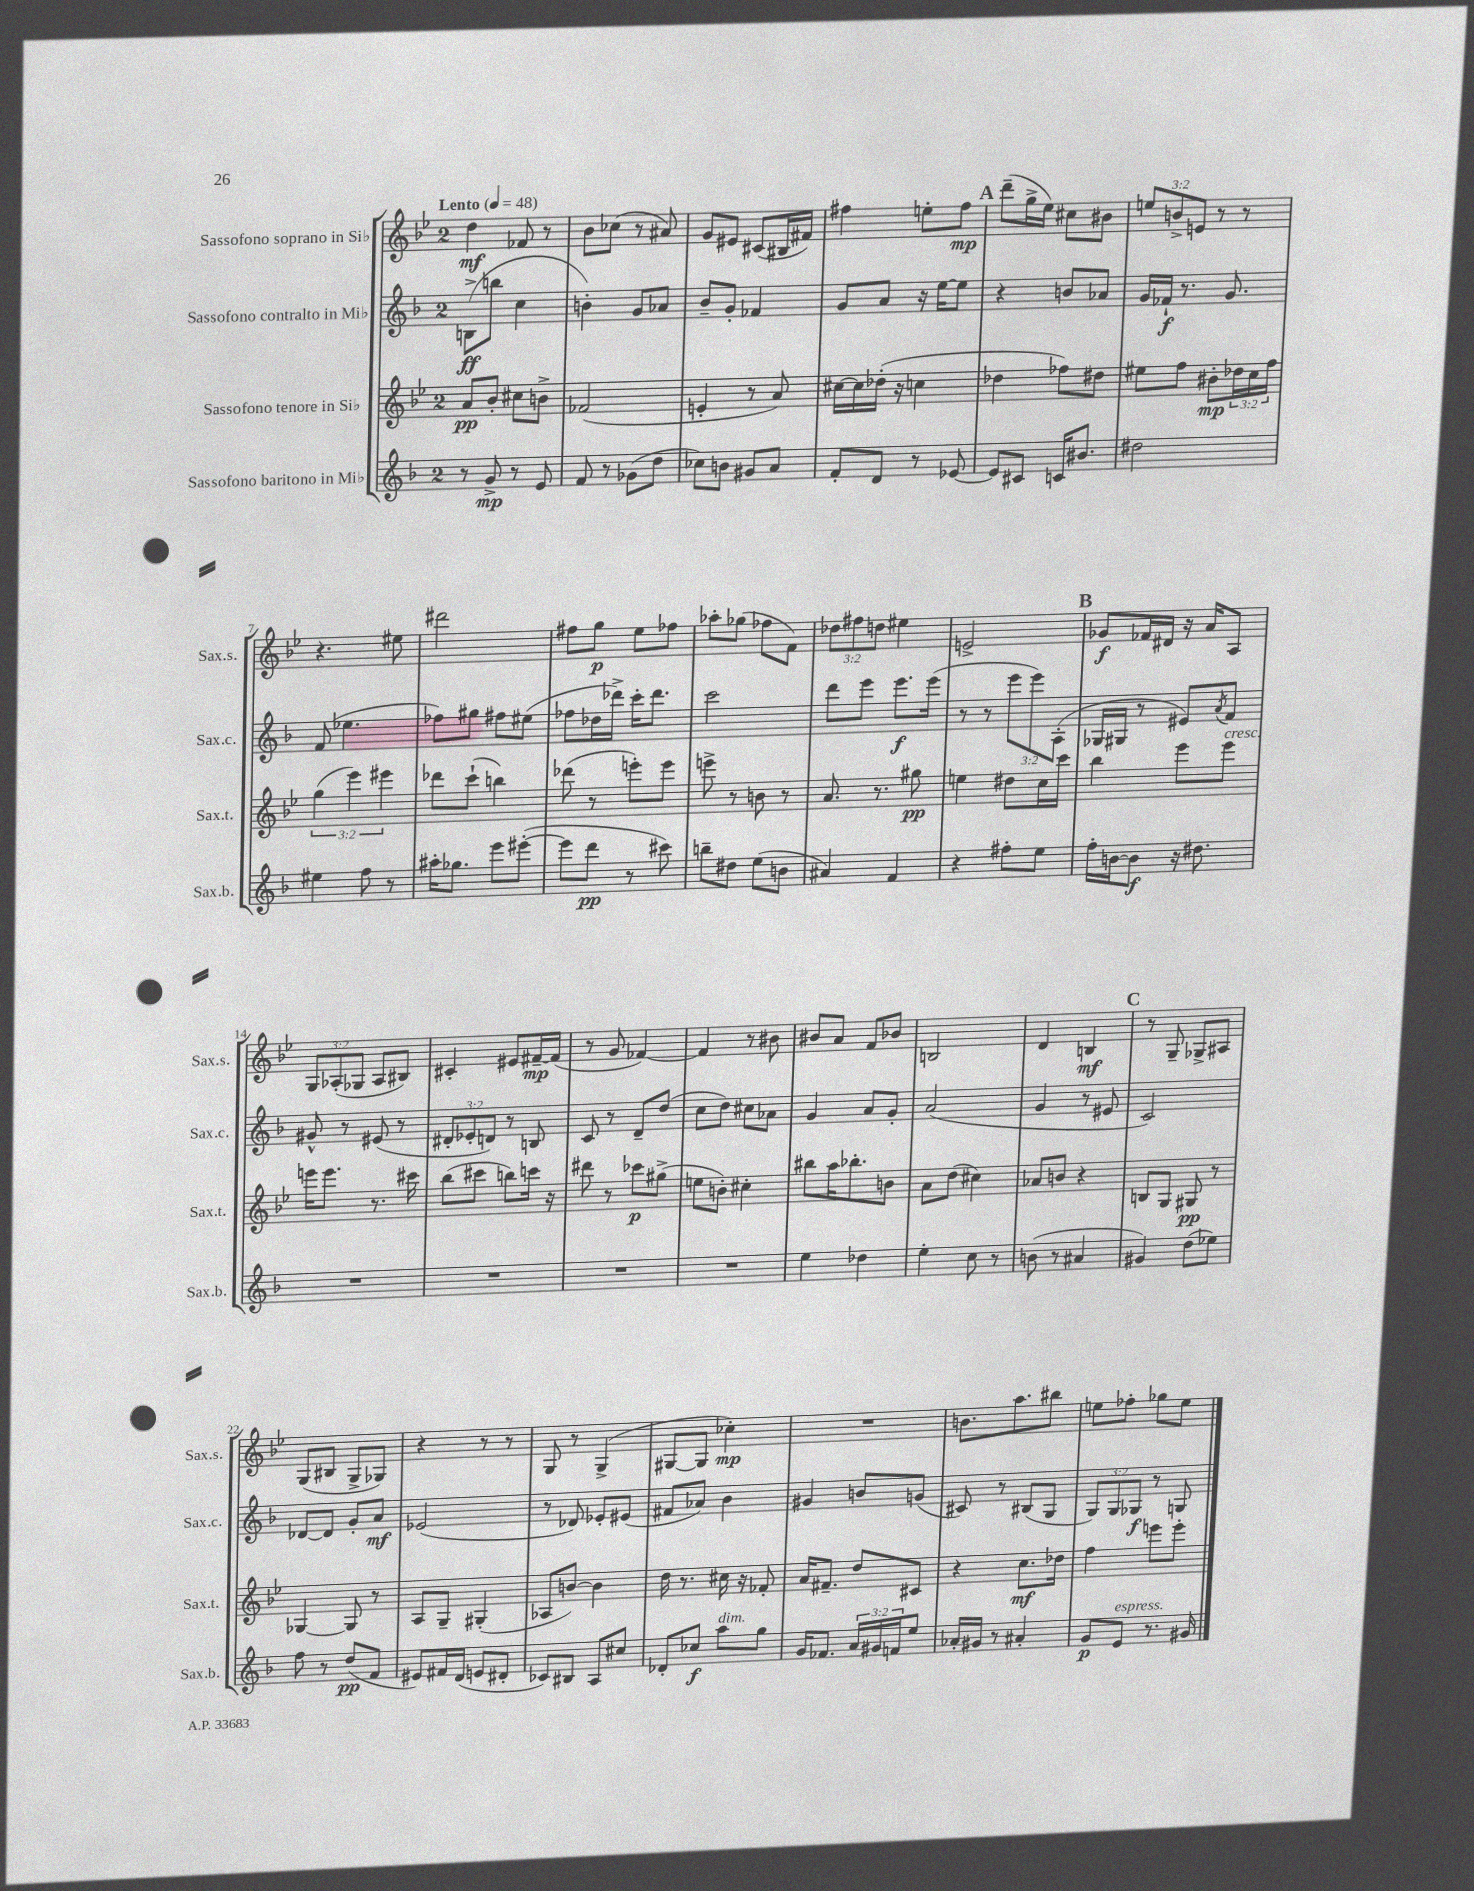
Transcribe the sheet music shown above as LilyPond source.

<<
\new StaffGroup <<
\new Staff = "s0" \with { instrumentName = "Sassofono soprano in Sib" shortInstrumentName = "Sax.s." } {
    \clef treble \key bes \major \once \override Staff.TimeSignature.style = #'single-digit \time 2/4 \override Staff.TupletNumber.text = #tuplet-number::calc-fraction-text \tempo "Lento" 4 = 48
    d''4\mf fes'8 r8 |
    bes'8 ces''8( r8 ais'8) |
    g'8 eis'8 cis'8( bis16 fis'16) |
    fis''4 e''8-. fis''8\mp |
    \mark \markup { \bold "A" } d'''8--( g''16-> ees''16) cis''8 bis'8 |
    \tuplet 3/2 { e''8 b'8-> e'8 } r8 r8 |
    r4. eis''8 |
    dis'''2 |
    fis''8 g''8\p ees''8 fes''8 |
    aes''8-. ges''8( fes''8 f'8) |
    \tuplet 3/2 { des''8 fis''8 d''8 } eis''4 |
    e'2-> |
    \mark \markup { \bold "B" } ges'8\f fes'16 dis'16 r16 a'16 a8 |
    \tuplet 3/2 { g8 aes8-.( ges8 } aes8 bis8) |
    cis'4-. eis'8 fis'16~--\mp fis'16( |
    r8 g'8 fes'4~) |
    fes'4 r8 bis'8 |
    bis'8 a'8 f'8 bes'8 |
    b2 |
    d'4 b4\mf |
    \mark \markup { \bold "C" } r8 g8-- ges8-> ais8 |
    g8( bis8 g8-> ges8) |
    r4 r8 r8 |
    g8 r8 g4->( |
    gis8~ gis8 ces''4-.\mp) |
    R2 |
    b'8. a''8. bis''8 |
    e''8 fes''8-. ges''8 e''8 \bar "|." |
}
\new Staff = "s1" \with { instrumentName = "Sassofono contralto in Mib" shortInstrumentName = "Sax.c." } {
    \clef treble \key f \major \once \override Staff.TimeSignature.style = #'single-digit \time 2/4 \override Staff.TupletNumber.text = #tuplet-number::calc-fraction-text
    b8->\ff( b''8 c''4 |
    b'4-.) g'8 aes'8 |
    bes'8-- g'8-. fes'4 |
    g'8 a'8 r16 e''16~ e''8 |
    \mark \markup { \bold "A" } r4 b'8 aes'8 |
    g'16 fes'16-!\f r8. g'8. |
    f'8( ees''4. |
    fes''8) gis''8 fis''8 eis''8( |
    fes''8 des''16 des'''16->) c'''16-. des'''8. |
    c'''2 |
    d'''8 e'''8 e'''8.\f e'''16( |
    r8 r8 \tuplet 3/2 { e'''8 e'''8) a8-.( } |
    \mark \markup { \bold "B" } ges16 gis16 r8 eis'8) \acciaccatura { a'8 } f'8 |
    gis'8-^ r8 eis'8( r8 |
    \tuplet 3/2 { dis'8-. ees'8-. d'8) } r8 b8 |
    c'8 r8 d'8-- d''8( |
    c''8 d''8) cis''8 aes'8 |
    g'4 a'8 g'8-. |
    a'2( |
    g'4 r8 eis'8 |
    \mark \markup { \bold "C" } c'2) |
    des'8~ des'8 g'8-. a'8\mf |
    ees'2( |
    r8 des'8) ees'8-. eis'8( |
    fis'8 aes'8) bes'4 |
    gis'4 b'8 g'8( |
    cis'8) r8 bis8( g8 |
    \tuplet 3/2 { g8) g8 ges8\f } r8 g8 \bar "|." |
}
\new Staff = "s2" \with { instrumentName = "Sassofono tenore in Sib" shortInstrumentName = "Sax.t." } {
    \clef treble \key bes \major \once \override Staff.TimeSignature.style = #'single-digit \time 2/4 \override Staff.TupletNumber.text = #tuplet-number::calc-fraction-text
    a'8\pp bes'8-. cis''8 b'8-> |
    fes'2( |
    e'4-. r8 a'8) |
    cis''16~ cis''16 des''16-.( r16 c''4 |
    \mark \markup { \bold "A" } des''4 fes''8) dis''8 |
    eis''8 f''8 bis'8-.\mp \tuplet 3/2 { des''16 c''16 f''16 } |
    \tuplet 3/2 { g''4( ees'''4) eis'''4 } |
    des'''8 c'''8-!( b''4) |
    des'''8( r8 e'''8-.) e'''8 |
    e'''8-> r8 b'8 r8 |
    a'8. r8. gis''8\pp |
    e''4 dis''8 c''16 c'''16 |
    \mark \markup { \bold "B" } bes''4 ees'''8 ees'''8^\markup { \italic "cresc." } |
    e'''16 e'''8. r8. cis'''16 |
    bes''8( cis'''8 b''8) c'''16 r16 |
    dis'''8 r8 ces'''8\p gis''8->( |
    e''8 b'8-.) cis''4-. |
    bis''8 a''16 bes''8.-. b'8 |
    a'8 d''8( cis''4) |
    aes'8 b'8 r4 |
    \mark \markup { \bold "C" } b8 g8 gis8\pp r8 |
    ges4~ ges8 r8 |
    a8 g8-- gis4-.( |
    aes8 b'8~) b'4 |
    d''16 r8. cis''16 r16 fes'8-. |
    a'16 fis'8.-- d''8 cis'8 |
    r4 c''8.\mf des''16 |
    f''4 e'''8 e'''8-. \bar "|." |
}
\new Staff = "s3" \with { instrumentName = "Sassofono baritono in Mib" shortInstrumentName = "Sax.b." } {
    \clef treble \key f \major \once \override Staff.TimeSignature.style = #'single-digit \time 2/4 \override Staff.TupletNumber.text = #tuplet-number::calc-fraction-text
    r8 g'8->\mp r8 e'8 |
    f'8 r8 ges'8( d''8 |
    ces''8) b'8 gis'8 a'8 |
    f'8-. d'8 r8 ees'8~ |
    \mark \markup { \bold "A" } ees'8 cis'8 c'16 bis'8. |
    dis''2 |
    eis''4 f''8 r8 |
    ais''16-. ges''8. e'''8 eis'''8~-.( |
    eis'''8 d'''8\pp r8 cis'''8) |
    b''8-- dis''8 e''8( b'8 |
    ais'4) f'4 |
    r4 fis''8-. e''8 |
    \mark \markup { \bold "B" } f''16-. b'16~ b'8\f r16 dis''8. |
    R2 |
    R2 |
    R2 |
    R2 |
    e''4 des''4 |
    e''4-. c''8 r8 |
    b'8( r8 ais'4 |
    \mark \markup { \bold "C" } gis'4) d''8( ees''8) |
    f''8 r8 d''8\pp( f'8 |
    eis'8) fis'16 d'16( e'8 dis'8-. |
    ces'8) bis8 a8 cis''8 |
    des'8-. ces''8\f a''8^\markup { \italic "dim." } g''8 |
    g'16 fes'8. \tuplet 3/2 { a'16 gis'16 f'16 } e''8 |
    aes'16-. gis'16 r8 ais'4-. |
    g'8\p e'8^\markup { \italic "espress." } r8. gis'16 \bar "|." |
}
>>
>>
